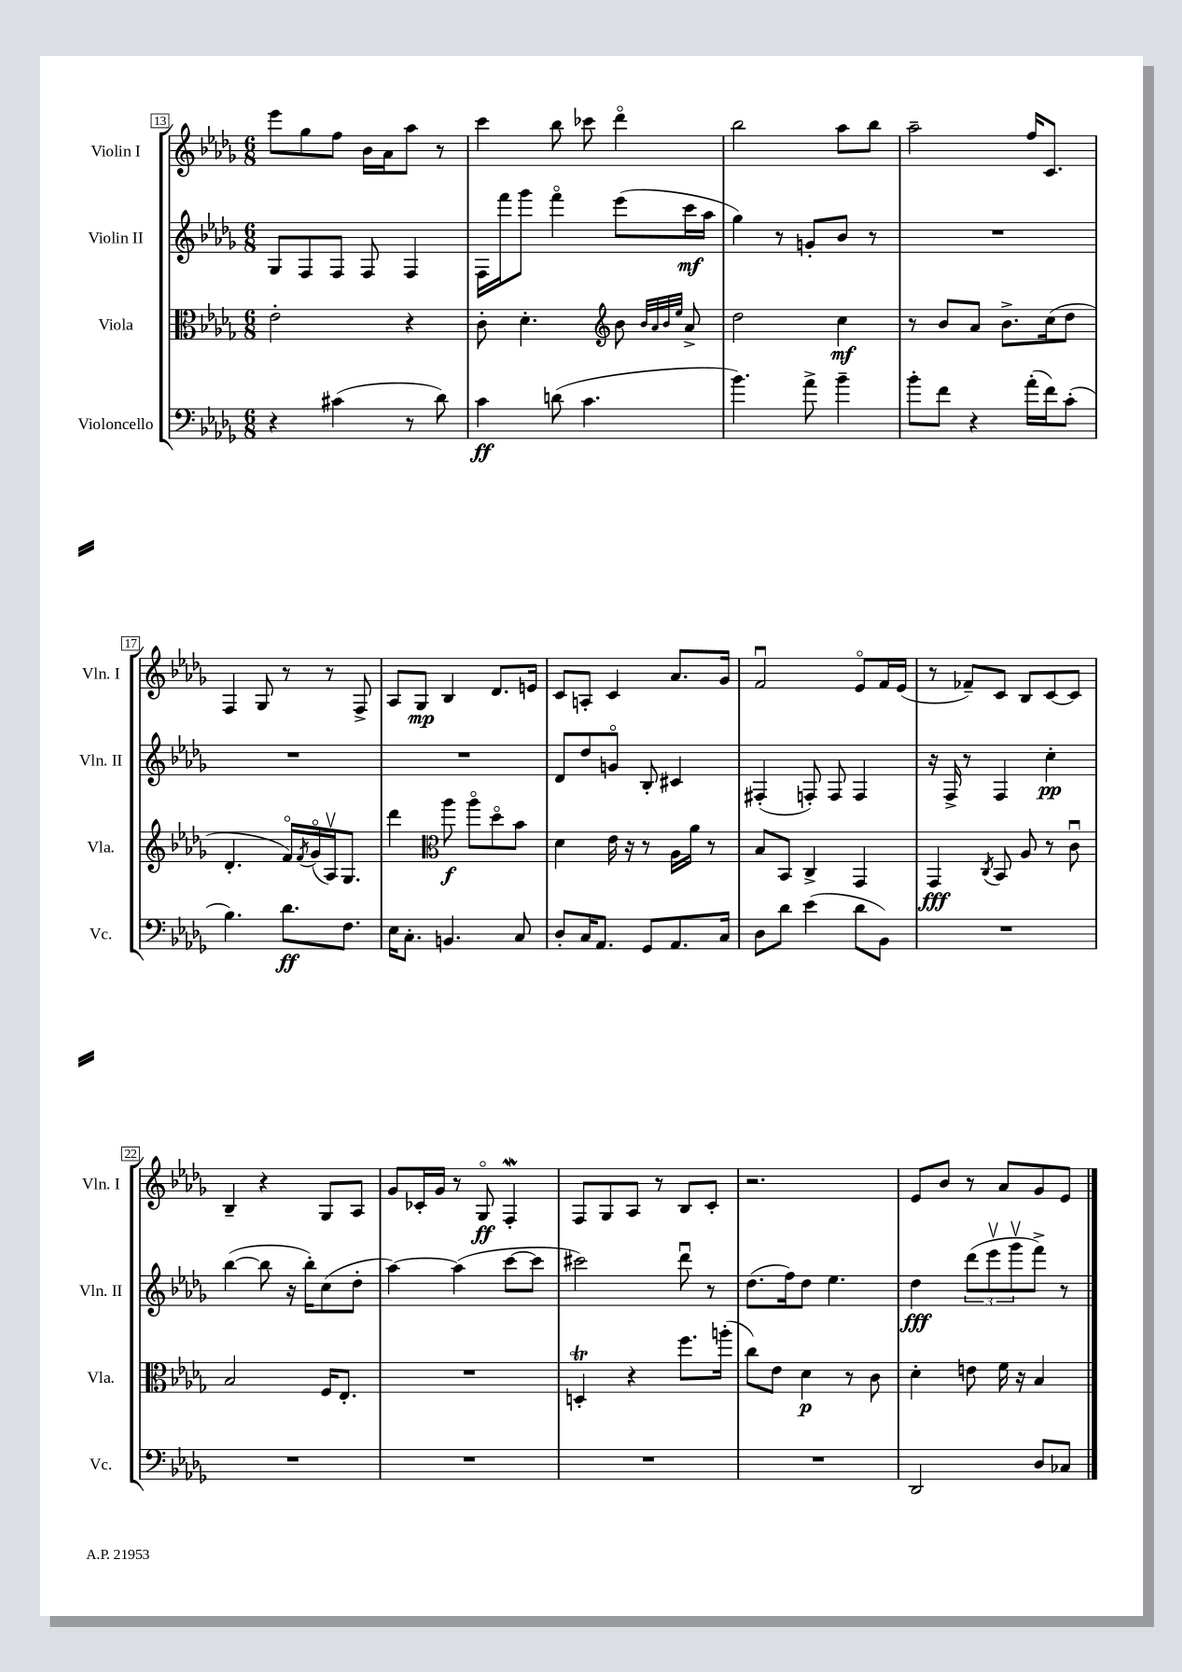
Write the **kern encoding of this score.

**kern	**kern	**kern	**kern
*staff4	*staff3	*staff2	*staff1
*clefF4	*clefC3	*clefG2	*clefG2
*k[b-e-a-d-g-]	*k[b-e-a-d-g-]	*k[b-e-a-d-g-]	*k[b-e-a-d-g-]
*M6/8	*M6/8	*M6/8	*M6/8
4r	2e-'	8G-	8eee-
.	.	8F	8gg-
(4c#	.	8F	8ff
.	.	8F	16b-
.	.	.	16a-
8r	4r	4F	8aa-
8d-)	.	.	8r
=	=	=	=
4c	8c'	16F	4ccc
.	.	16fff	.
.	4.d-'	8ggg-	.
(8d	.	4fffo	8bb-
4.c	.	.	8ccc-
*	*clefG2	*	*
.	8b-	(8eee-	4ddd-o
.	32qqb-	.	.
.	32qqa-	.	.
.	32qqb-	.	.
.	32qqee-	.	.
.	8a-^	16ccc	.
.	.	16aa-	.
=	=	=	=
4.b-)	2dd-	4gg-)	2bb-
.	.	8r	.
8a-^	.	8g'	.
4b-~	4cc	8b-	8aa-
.	.	8r	8bb-
=	=	=	=
8b-'	8r	2.r	2aa-~
8f	8b-	.	.
4r	8a-	.	.
.	8.b-^	.	.
(16a-'	.	.	16ff
16f)	(16cc	.	8.c
(8c'	8dd-	.	.
=	=	=	=
4.B-)	4.d-'	2.r	4F
.	.	.	8G-
8.d-	16fo)	.	8r
.	8qf	.	.
.	(16g-o	.	.
.	16A-v)	.	8r
8.F	8.G-	.	.
.	.	.	8F^
=	=	=	=
16E-	4ddd-	2.r	8A-
8.C'	.	.	.
.	.	.	8G-
*	*clefC3	*	*
4.BB	8aa-	.	4B-
.	8aa-o	.	.
.	8dd-o	.	8.d-
8C	8b-	.	.
.	.	.	16e
=	=	=	=
8D-'	4d-	8d-	8c
16C	.	8dd-	8A'
8.AA-	.	.	.
.	16e-	8go	4c
.	16r	.	.
8GG-	8r	8B-'	.
8.AA-	16A-	4c#	8.a-
.	16a-	.	.
.	8r	.	.
16C	.	.	16g-
=	=	=	=
8D-	8B-	(4F#'	2fu
8d-	8BB-	.	.
(4e-	4C^	8F')	.
.	.	8F	.
8d-	4GG-	4F	8e-o
8BB-)	.	.	16f
.	.	.	(16e-
=	=	=	=
2.r	4GG-	16r	8r
.	.	16F^	.
.	.	8r	8f-~)
.	8qC	.	.
.	8BB-	4F	8c
.	8A-	.	8B-
.	8r	4cc'	[8c
.	8cu	.	8c]
=	=	=	=
2.r	2B-	([4bb-	4B-~
.	.	8bb-]	4r
.	.	16r	.
.	.	16bb-')	.
.	16F	(8cc	8G-
.	8.E-'	.	.
.	.	8dd-'	8A-
=	=	=	=
2.r	2.r	[4aa-)	8g-
.	.	.	16c-'
.	.	.	16g-
.	.	(4aa-]	8r
.	.	.	8G-o
.	.	[8ccc	4F'
.	.	8ccc]	.
=	=	=	=
2.r	4D'	2ccc#)	8F
.	.	.	8G-
.	4r	.	8A-
.	.	.	8r
.	8.ff	8ddd-u	8B-
.	.	8r	8c'
.	(16aa'	.	.
=	=	=	=
2.r	8cc)	(8.dd-	2.r
.	8e-	.	.
.	.	16ff)	.
.	4d-	8dd-	.
.	.	4.ee-	.
.	8r	.	.
.	8c	.	.
=	=	=	=
2DD-	4d-'	4dd-	8e-
.	.	.	8b-
.	8e	(12ddd-	8r
.	.	12eee-v	.
.	16f	.	8a-
.	.	12ggg-v	.
.	16r	.	.
8D-	4B-	8fff^)	8g-
8C-	.	8r	8e-
==	==	==	==
*-	*-	*-	*-
